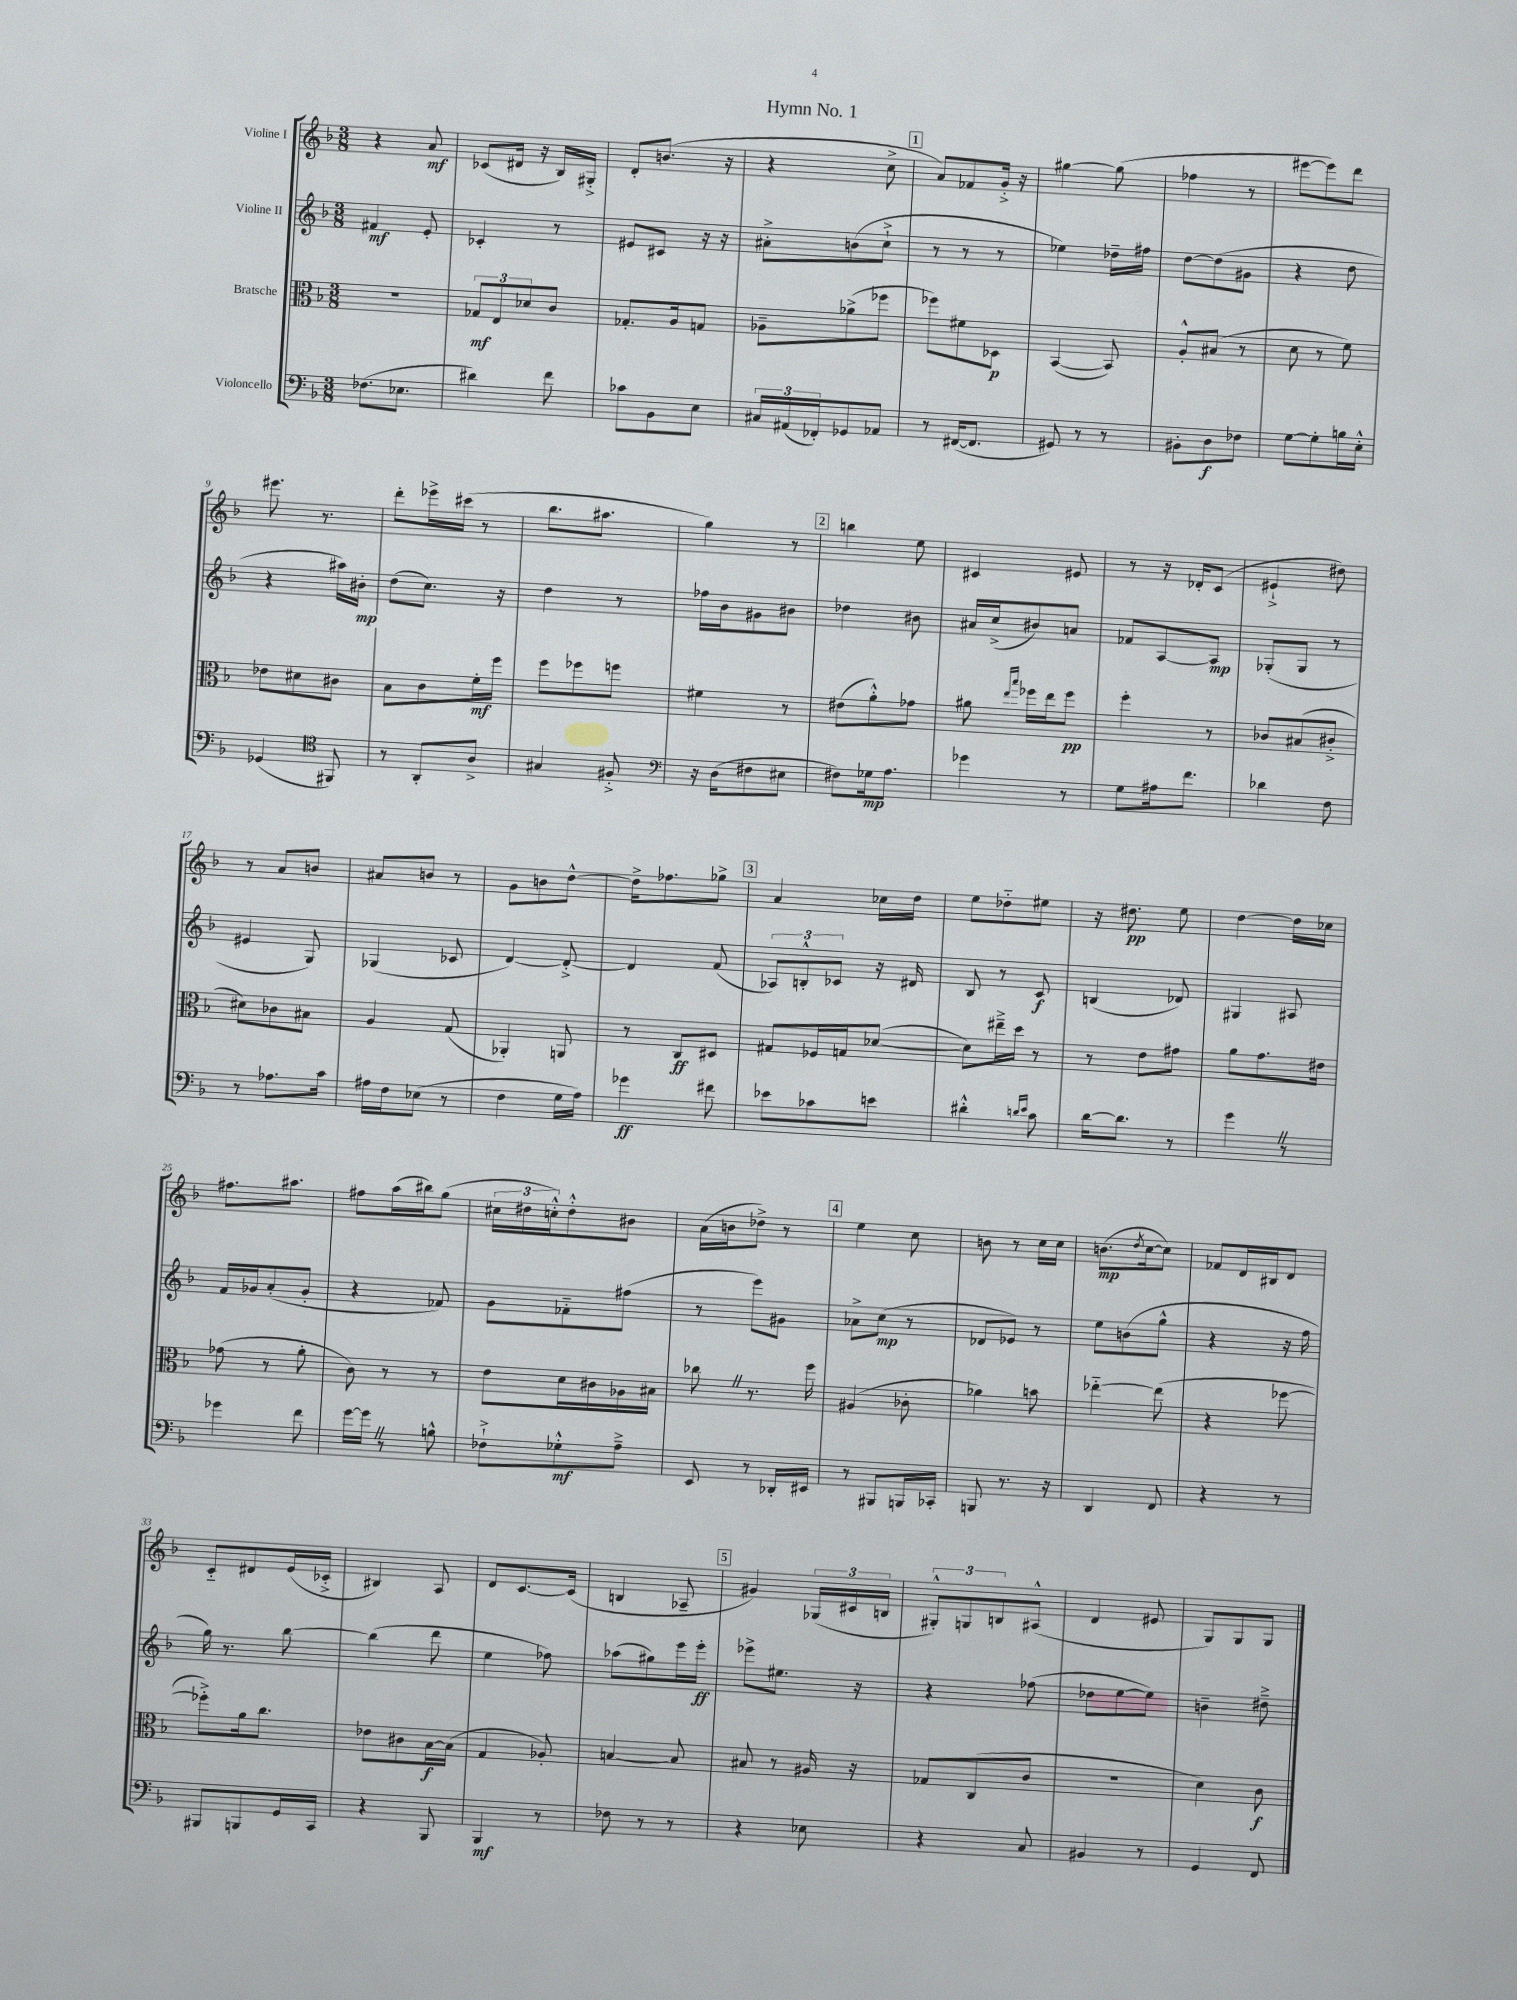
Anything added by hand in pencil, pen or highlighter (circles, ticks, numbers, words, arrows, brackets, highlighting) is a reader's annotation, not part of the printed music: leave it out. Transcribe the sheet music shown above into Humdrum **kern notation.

**kern	**dynam	**kern	**dynam	**kern	**dynam	**kern	**dynam
*part4	*part4	*part3	*part3	*part2	*part2	*part1	*part1
*staff4	*staff4	*staff3	*staff3	*staff2	*staff2	*staff1	*staff1
*I"Violoncello	*	*I"Bratsche	*	*I"Violine II	*	*I"Violine I	*
*clefF4	*	*clefC3	*	*clefG2	*	*clefG2	*
*k[b-]	*	*k[b-]	*	*k[b-]	*	*k[b-]	*
*M3/8	*	*M3/8	*	*M3/8	*	*M3/8	*
=1	=1	=1	=1	=1	=1	=1	=1
(8.F-X\L	.	4.r	.	4f#X/	mf	4r	.
8.E-X\J	.	.	.	.	.	.	.
.	.	.	.	8e'/	.	8a/	mf
=2	=2	=2	=2	=2	=2	=2	=2
4d#X\)	.	12G-X/L	mf	4c-X'/	.	(8c-X/L	.
.	.	12E/	.	.	.	.	.
.	.	.	.	.	.	16d#X/Jk	.
.	.	12d-X/	.	.	.	.	.
.	.	.	.	.	.	16r	.
8f\	.	8c/J	.	8r	.	16B-/LL)	.
.	.	.	.	.	.	16G#X'^/JJ	.
=3	=3	=3	=3	=3	=3	=3	=3
8c-X\L	.	8.G-X'/L	.	8e#X/L	.	8d'/L	.
8BB-\	.	.	.	8c#X/J	.	(8.bn/J	.
.	.	16A/k	.	.	.	.	.
8E\J	.	8Gn/J	.	16r	.	.	.
.	.	.	.	16r	.	16r	.
=4	=4	=4	=4	=4	=4	=4	=4
24C#X/LL	.	8A-X~\L	.	8a#X'^\L	.	4r	.
(24AA#X/	.	.	.	.	.	.	.
24FF-X'/J)	.	.	.	.	.	.	.
8GG-X/	.	(8a-X^\	.	(8bn\	.	.	.
8AA-X/J	.	8ff-X\J	.	8cc`^\J	.	8cc^\	.
!!LO:REH:place=s1:t=1
=5	=5	=5	=5	=5	=5	=5	=5
8r	.	8ff-X\L)	.	8r	.	8a/L)	.
([16FF#X/KL	.	8f#X\	.	8r	.	8f-X/	.
8.FF#/J]	.	.	.	.	.	.	.
.	.	8D-X\J	p	8r	.	16g'^/Jk	.
.	.	.	.	.	.	16r	.
=6	=6	=6	=6	=6	=6	=6	=6
8GG#X/)	.	([4BB-/	.	4ee-X\)	.	[4gg#X\	.
8r	.	.	.	.	.	.	.
8r	.	8BB-/])	.	16dd-X~\LL	.	(8gg#\]	.
.	.	.	.	16ff#X\JJ	.	.	.
=7	=7	=7	=7	=7	=7	=7	=7
8BB#X'\L	.	8A'^^/L	.	[8dd\L	.	4ff-X\	.
8D\	f	(8B#X/J	.	(8dd\]	.	.	.
8F-X\J	.	8r	.	8g#X\J	.	8r	.
=8	=8	=8	=8	=8	=8	=8	=8
[8G\L	.	8d\	.	4r	.	[8eee#X\L	.
8G'\]	.	8r	.	.	.	8eee#\])	.
16Bn\L	.	8f\)	.	8dd\	.	8ddd\J	.
16E'^^\JJ	.	.	.	.	.	.	.
!!LO:LB:g=z
=9	=9	=9	=9	=9	=9	=9	=9
(4GG-X/	.	8e-X\L	.	4r	.	8.eee#X\	.
.	.	8d#X\	.	.	.	.	.
.	.	.	.	.	.	8.r	.
*clefC4	*	*	*	*	*	*	*
8FF#X/)	.	8c#X\J	.	16aa#X\LL)	.	.	.
.	.	.	.	16b#X'\JJ	mp	.	.
=10	=10	=10	=10	=10	=10	=10	=10
8r	.	8B-\L	.	(8dd\L	.	8ddd'\L	.
8AA'/L	.	8c\	.	8.cc\J)	.	16eee-X^\L	.
.	.	.	.	.	.	(16ccc#X\JJ	.
8A^/J	.	16f'\L	mf	.	.	8r	.
.	.	16ff\JJ	.	16r	.	.	.
=11	=11	=11	=11	=11	=11	=11	=11
4G#X/	.	8ff\L	.	4dd\	.	8.bb-\L	.
.	.	8ff-X\	.	.	.	.	.
.	.	.	.	.	.	8.aa#X\J	.
8F#X'^/	.	8ffn\J	.	8r	.	.	.
=12	=12	=12	=12	=12	=12	=12	=12
*clefF4	*	*	*	*	*	*	*
16r	.	4f#X\	.	16ff-X\LL	.	4gg\)	.
(16D\KL	.	.	.	16b-\J	.	.	.
8F#X\	.	.	.	8g#X\	.	.	.
8E#X\J	.	8r	.	8b#X\J	.	8r	.
!!LO:REH:place=s1:t=2
=13	=13	=13	=13	=13	=13	=13	=13
8F#X\L)	.	(8e#X\L	.	4dd-X\	.	4bbn\	.
16G-X\k	mp	8a'^^\)	.	.	.	.	.
8.A\J	.	.	.	.	.	.	.
.	.	8g-X\J	.	8b#X\	.	8ee\	.
=14	=14	=14	=14	=14	=14	=14	=14
4g-X\	.	8a#X\	.	16a#X/LL	.	4c#X/	.
.	.	.	.	(16cc^/J	.	.	.
.	.	16qqee/LL	.	.	.	.	.
.	.	16qqbb-/JJ	.	.	.	.	.
.	.	16ff-X\LL	.	8b#X/)	.	.	.
.	.	16ee\J	.	.	.	.	.
8r	.	8ff-\J	pp	8an/J	.	8e#X/	.
=15	=15	=15	=15	=15	=15	=15	=15
8G\L	.	4ff'\	.	8f-X/L	.	8r	.
16A#X\k	.	.	.	[8A/	.	16r	.
8.f\J	.	.	.	.	.	16d-X'/KL	.
.	.	8r	.	8A/J]	mp	(8c/J	.
=16	=16	=16	=16	=16	=16	=16	=16
4d-X\	.	8c-X/L	.	(8G-X'/L	.	4e#X`^/	.
.	.	(8B#X/	.	8G-/J	.	.	.
8F\	.	8c#X'^/J	.	8r	.	8dd#X\)	.
!!LO:LB:g=z
=17	=17	=17	=17	=17	=17	=17	=17
8r	.	8d#X\L)	.	4e#X/	.	8r	.
8.A-X\L	.	8c-X\	.	.	.	8a/L	.
.	.	8B#X\J	.	8G/)	.	8bn/J	.
16c\Jk	.	.	.	.	.	.	.
=18	=18	=18	=18	=18	=18	=18	=18
16A#X\LL	.	4A/	.	(4G-X/	.	8a#X/L	.
16F\J	.	.	.	.	.	.	.
(8E-X\J	.	.	.	.	.	8bn/J	.
8r	.	(8G/	.	8c-X/	.	8r	.
=19	=19	=19	=19	=19	=19	=19	=19
4F\	.	4AA-X'/)	.	[4d/)	.	8g\L	.
.	.	.	.	.	.	8bn\	.
16G\LL	.	8AAn/	.	8d'^/_	.	[8dd^^\J	.
16A\JJ)	.	.	.	.	.	.	.
=20	=20	=20	=20	=20	=20	=20	=20
4g-X\	ff	8r	.	4d/]	.	16dd^\KL]	.
.	.	.	.	.	.	8.ff-X\	.
.	.	8C/L	ff	.	.	.	.
8f#X\	.	8D#X/J	.	(8f/	.	8gg-X^\J	.
!!LO:REH:place=s1:t=3
=21	=21	=21	=21	=21	=21	=21	=21
8e-X\L	.	8G#X/L	.	12A-X/L)	.	4a/	.
.	.	.	.	12Bn'^^/	.	.	.
8c-X\	.	16F-X/L	.	.	.	.	.
.	.	.	.	12c-X/J	.	.	.
.	.	16Gn/J	.	.	.	.	.
8en\J	.	([8d-X/J	.	16r	.	16cc-X\LL	.
.	.	.	.	16d#X/	.	16dd\JJ	.
=22	=22	=22	=22	=22	=22	=22	=22
4d#X'^^\	.	8d-\L])	.	8B-/	.	8ee\L	.
.	.	16ee#X~^\L	.	8r	.	8dd-X\	.
.	.	16dd\JJ	.	.	.	.	.
16qqdn/LL	.	.	.	.	.	.	.
16qqe/JJ	.	.	.	.	.	.	.
8c\	.	8r	.	8c/	f	8ee#X\J	.
=23	=23	=23	=23	=23	=23	=23	=23
[16d\KL	.	8r	.	(4Bn/	.	16r	.
8.d\J]	.	.	.	.	.	8.dd#X\	pp
.	.	8e\L	.	.	.	.	.
8r	.	8g#X\J	.	8d-X/)	.	8ee\	.
=24	=24	=24	=24	=24	=24	=24	=24
4gZ\	.	8a\L	.	4G#X/	.	[4dd\	.
.	.	8.g\	.	.	.	.	.
8r	.	.	.	8A#X/	.	16dd\LL]	.
.	.	16e#X\Jk	.	.	.	16cc-X\JJ	.
!!LO:LB:g=z
=25	=25	=25	=25	=25	=25	=25	=25
4g-X\	.	(8g-X\	.	16f/LL	.	8.ff#X\L	.
.	.	.	.	16g-X/J	.	.	.
.	.	8r	.	(8a'/	.	.	.
.	.	.	.	.	.	8.aa#X\J	.
8f\	.	8a'\	.	8g-'/J	.	.	.
=26	=26	=26	=26	=26	=26	=26	=26
[16g\LL	.	8c\)	.	4r	.	8ff#X\L	.
16gZ\JJ]	.	.	.	.	.	.	.
8r	.	8r	.	.	.	(16aa\L	.
.	.	.	.	.	.	16bb#X\J)	.
8Bn^^\	.	8r	.	8f-X/)	.	(8gg\J	.
=27	=27	=27	=27	=27	=27	=27	=27
8F-X`^\L	.	8e\L	.	8g\L	.	24cc#X\LL	.
.	.	.	.	.	.	24dd#X\	.
.	.	.	.	.	.	24ccn'^^\J)	.
8G-X'^^\	mf	16d\L	.	8f-X\	.	8dd#'^^\	.
.	.	16c#X\	.	.	.	.	.
8A~^\J	.	16A-X\	.	(8ff#X\J	.	8b#X\J	.
.	.	16B#X\JJ	.	.	.	.	.
=28	=28	=28	=28	=28	=28	=28	=28
8EE/	.	8cc-XZ\	.	8r	.	(16a\LL	.
.	.	.	.	.	.	16bn\J	.
8r	.	8.r	.	8eee\L)	.	8dd-X^\J)	.
16DD-X'/LL	.	.	.	8g#X\J	.	8r	.
16EE#X/JJ	.	16ff\	.	.	.	.	.
!!LO:REH:place=s1:t=4
=29	=29	=29	=29	=29	=29	=29	=29
8r	.	(4A#X/	.	8a-X^\L	.	4ee\	.
8BBB#X/L	.	.	.	(8cc\J	mp	.	.
16BBBn/L	.	8c-X'\	.	8r	.	8cc\	.
16CC-X'/JJ	.	.	.	.	.	.	.
=30	=30	=30	=30	=30	=30	=30	=30
8BBBn/	.	4a-X\)	.	8d-X/L	.	8bn\	.
8.r	.	.	.	8e-X/J)	.	8r	.
.	.	8bn\	.	8r	.	16cc\LL	.
16r	.	.	.	.	.	16cc\JJ	.
=31	=31	=31	=31	=31	=31	=31	=31
4DD/	.	[4ee-X\	.	8ee\L	.	(8.bn\L	mp
.	.	.	.	(8bn\	.	.	.
.	.	.	.	.	.	8qdd/	.
.	.	.	.	.	.	[16cc\k	.
8FF/	.	(8ee-\]	.	8gg^^\J	.	8cc\J])	.
=32	=32	=32	=32	=32	=32	=32	=32
4r	.	4r	.	4r	.	8f-X/L	.
.	.	.	.	.	.	16d/L	.
.	.	.	.	.	.	16B#X/J	.
8r	.	[8ff-X\	.	16r	.	8d/J	.
.	.	.	.	16ff\	.	.	.
!!LO:LB:g=z
=33	=33	=33	=33	=33	=33	=33	=33
8BBB#X/L	.	8ff-X'^\L])	.	16gg\)	.	8c/L	.
.	.	.	.	8.r	.	.	.
8BBBn/	.	16a\k	.	.	.	8d#X/	.
.	.	8.cc\J	.	.	.	.	.
16GG/L	.	.	.	[8bb-\	.	(16e/L	.
16CC/JJ	.	.	.	.	.	16c-X'^/JJ	.
=34	=34	=34	=34	=34	=34	=34	=34
4r	.	8e-X\L	.	(4bb-\]	.	4B#X/)	.
.	.	8c#X\	.	.	.	.	.
8BBB-/	.	[16B-\L	f	8ddd\	.	8A/	.
.	.	(16B-\JJ]	.	.	.	.	.
=35	=35	=35	=35	=35	=35	=35	=35
4BBB-/	mf	4G/	.	4ee\	.	8d/L	.
.	.	.	.	.	.	[8.c/	.
8r	.	8A-X'/)	.	8ff-X\)	.	.	.
.	.	.	.	.	.	(16c/Jk]	.
=36	=36	=36	=36	=36	=36	=36	=36
8F-X\	.	[4Bn/	.	(8aa-X\L	.	4Bn/	.
8r	.	.	.	8gg#X\)	.	.	.
8r	.	8B/]	.	16eee\L	.	8A-X~/	.
.	.	.	.	16eee'\JJ	ff	.	.
!!LO:REH:place=s1:t=5
=37	=37	=37	=37	=37	=37	=37	=37
4r	.	8B#X/	.	8eee-X^\L	.	4g#X/)	.
.	.	8r	.	8.ee#X\J	.	.	.
8E-X\	.	16A#X/	.	.	.	(24G-X/LL	.
.	.	.	.	.	.	24c#X/	.
.	.	16r	.	16r	.	.	.
.	.	.	.	.	.	24Bn/JJ	.
=38	=38	=38	=38	=38	=38	=38	=38
4r	.	8G-X/L	.	4r	.	12G#X'^^/L)	.
.	.	.	.	.	.	12Gn/	.
.	.	(8C/	.	.	.	.	.
.	.	.	.	.	.	12Bn/	.
8C/	.	8c/J	.	(8ff-X\	.	(8A#X^^/J	.
=39	=39	=39	=39	=39	=39	=39	=39
4BB#X/	.	4.r	.	8dd-X\L	.	4d/	.
.	.	.	.	[8ee\	.	.	.
8r	.	.	.	8ee\J])	.	8e#X/	.
=40	=40	=40	=40	=40	=40	=40	=40
4GG/	.	4d\)	.	4bn~\	.	8G/L)	.
.	.	.	.	.	.	8G/	.
8FF/	.	8c\	f	8dd#X~^\	.	8G/J	.
==	==	==	==	==	==	==	==
*-	*-	*-	*-	*-	*-	*-	*-
